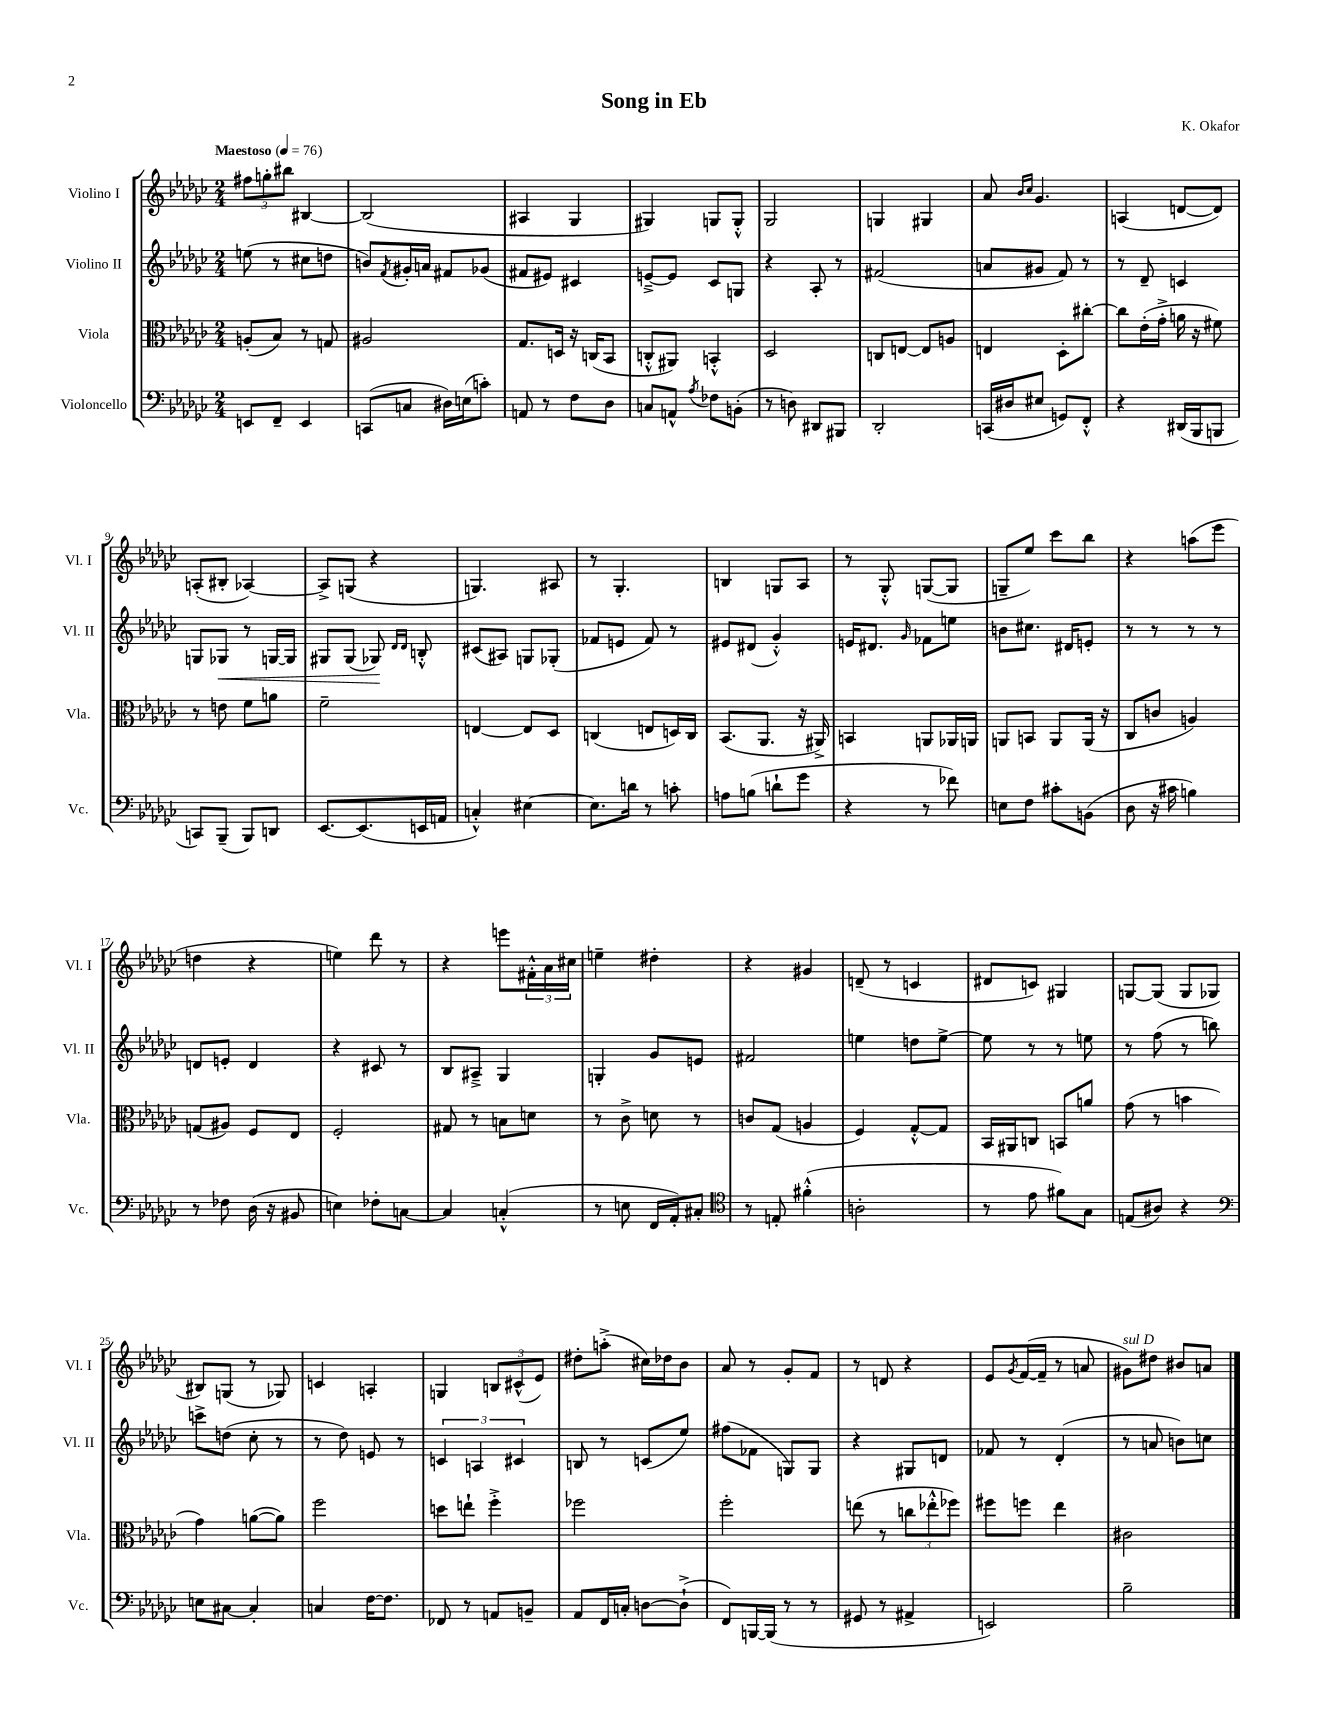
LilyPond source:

\header { title = "Song in Eb" composer = "K. Okafor" }
<<
\new StaffGroup <<
\new Staff = "s0" \with { instrumentName = "Violino I" shortInstrumentName = "Vl. I" } {
    \clef treble \key ges \major \numericTimeSignature \time 2/4 \tempo "Maestoso" 4 = 76
    \tuplet 3/2 { fis''8 g''8-. bis''8 } bis4~ |
    bis2( |
    ais4 ges4 |
    gis4) g8 g8-.-^ |
    ges2 |
    g4 gis4 |
    aes'8 \grace { bes'16 ces''16 } ges'4. |
    a4( d'8~ d'8) |
    a8-.( bis8-. aes4~) |
    aes8-> g8( r4 |
    g4.) ais8 |
    r8 ges4.-. |
    b4 g8 aes8 |
    r8 ges8-.-^ g8~( g8 |
    g8-- ees''8) ces'''8 bes''8 |
    r4 a''8( ees'''8 |
    d''4 r4 |
    e''4) des'''8 r8 |
    r4 e'''8 \tuplet 3/2 { fis'16-.-^ aes'16 cis''16 } |
    e''4-- dis''4-. |
    r4 gis'4 |
    d'8--( r8 c'4 |
    dis'8 c'8) gis4 |
    g8~ g8( g8 ges8 |
    bis8) g8( r8 ges8) |
    c'4 a4-. |
    g4 \tuplet 3/2 { b8 cis'8-^( ees'8) } |
    dis''8-. a''8-.->( cis''16) des''16 bes'8 |
    aes'8 r8 ges'8-. f'8 |
    r8 d'8 r4 |
    ees'8 \acciaccatura { ges'8 } f'16~( f'16-- r8 a'8 |
    gis'8^\markup { \italic "sul D" }) dis''8 bis'8 a'8 \bar "|." |
}
\new Staff = "s1" \with { instrumentName = "Violino II" shortInstrumentName = "Vl. II" } {
    \clef treble \key ges \major \numericTimeSignature \time 2/4
    e''8( r8 cis''8 d''8 |
    b'8) \acciaccatura { f'8 } gis'16-. a'16 fis'8 ges'8( |
    fis'8 eis'8) cis'4 |
    e'8~---> e'8 ces'8 g8 |
    r4 aes8-. r8 |
    fis'2( |
    a'8 gis'8 f'8) r8 |
    r8 des'8-- c'4 |
    g8 ges8\< r8 g16~ g16 |
    gis8 gis8( ges8\!) \grace { des'16 des'16 } b8-.-^ |
    cis'8( ais8) g8 ges8-.( |
    fes'8 e'8 fes'8) r8 |
    eis'8 dis'8( ges'4-.-^) |
    e'16 dis'8. \grace { ges'16 } fes'8 e''8 |
    b'8 cis''8. dis'16 e'8-. |
    r8 r8 r8 r8 |
    d'8 e'8-. d'4 |
    r4 cis'8 r8 |
    bes8 ais8---> ges4 |
    g4-. ges'8 e'8 |
    fis'2 |
    e''4 d''8 e''8~-> |
    e''8 r8 r8 e''8 |
    r8 f''8( r8 b''8) |
    c'''8-> d''8( ces''8-. r8 |
    r8 des''8) e'8 r8 |
    \tuplet 3/2 { c'4 a4 cis'4 } |
    b8 r8 c'8( ees''8) |
    fis''8( fes'8 g8) g8 |
    r4 gis8 d'8 |
    fes'8 r8 des'4-.( |
    r8 a'8 b'8) c''8 \bar "|." |
}
\new Staff = "s2" \with { instrumentName = "Viola" shortInstrumentName = "Vla." } {
    \clef alto \key ges \major \numericTimeSignature \time 2/4
    a8-.( bes8) r8 g8 |
    ais2 |
    ges8. d16 r16 c16( bes,8 |
    c8-.-^ ais,8) b,4-.-^ |
    des2 |
    c8 e8~ e8 a8 |
    e4 des8-. cis''8~-. |
    cis''8 ees'16-.( ges'16-.-> a'16 r16 fis'8) |
    r8 e'8 f'8 a'8 |
    f'2-- |
    e4~ e8 des8 |
    c4( e8 d16) c16 |
    bes,8.( aes,8. r16 ais,16->) |
    b,4 a,8 aes,16 a,16 |
    a,8 b,8 a,8 a,16( r16 |
    ces8 c'8 a4) |
    g8( ais8) f8 ees8 |
    f2-. |
    gis8 r8 b8 d'8 |
    r8 ces'8-> d'8 r8 |
    c'8 ges8( a4 |
    f4) ges8~-.-^ ges8 |
    bes,16 ais,16 c8 b,8 a'8 |
    ges'8( r8 b'4 |
    ges'4) a'8~( a'8) |
    f''2 |
    d''8 e''8-! f''4-.-> |
    fes''2 |
    f''2-. |
    e''8( r8 \tuplet 3/2 { c''8 ees''8-.-^ fes''8) } |
    fis''8 f''8 ees''4 |
    cis'2 \bar "|." |
}
\new Staff = "s3" \with { instrumentName = "Violoncello" shortInstrumentName = "Vc." } {
    \clef bass \key ges \major \numericTimeSignature \time 2/4
    e,8 f,8-- e,4 |
    c,8( c8 dis16) e16( c'8-.) |
    a,8 r8 f8 des8 |
    c8 a,8-^ \acciaccatura { aes8 } fes8 b,8-.( |
    r8 d8) dis,8 bis,,8 |
    des,2-. |
    c,16( dis16 eis8 g,8) f,8-.-^ |
    r4 dis,16( bes,,16 b,,8 |
    c,8) bes,,8--( bes,,8) d,8 |
    ees,8.~ ees,8.( e,16 a,16 |
    c4-.-^) eis4~ |
    eis8. d'16 r8 c'8-. |
    a8 b8( d'8-! ges'8 |
    r4 r8 fes'8) |
    e8 f8 cis'8-. b,8( |
    des8 r16 cis'16 b4) |
    r8 fes8 des16( r16 bis,8 |
    e4) fes8-. c8~ |
    c4 c4-.-^( |
    r8 e8 f,16 aes,16-.) cis8-. |
    \clef tenor r8 e8-. fis'4-.-^( |
    a2-. |
    r8 ees'8 fis'8) ges8 |
    e8( ais8) r4 |
    \clef bass e8 cis8~ cis4-. |
    c4 f16~ f8. |
    fes,8 r8 a,8 b,8-- |
    aes,8 f,16 c16-. d8~ d8-!->( |
    f,8) b,,16~ b,,16( r8 r8 |
    gis,8 r8 ais,4-> |
    e,2) |
    bes2-- \bar "|." |
}
>>
>>
